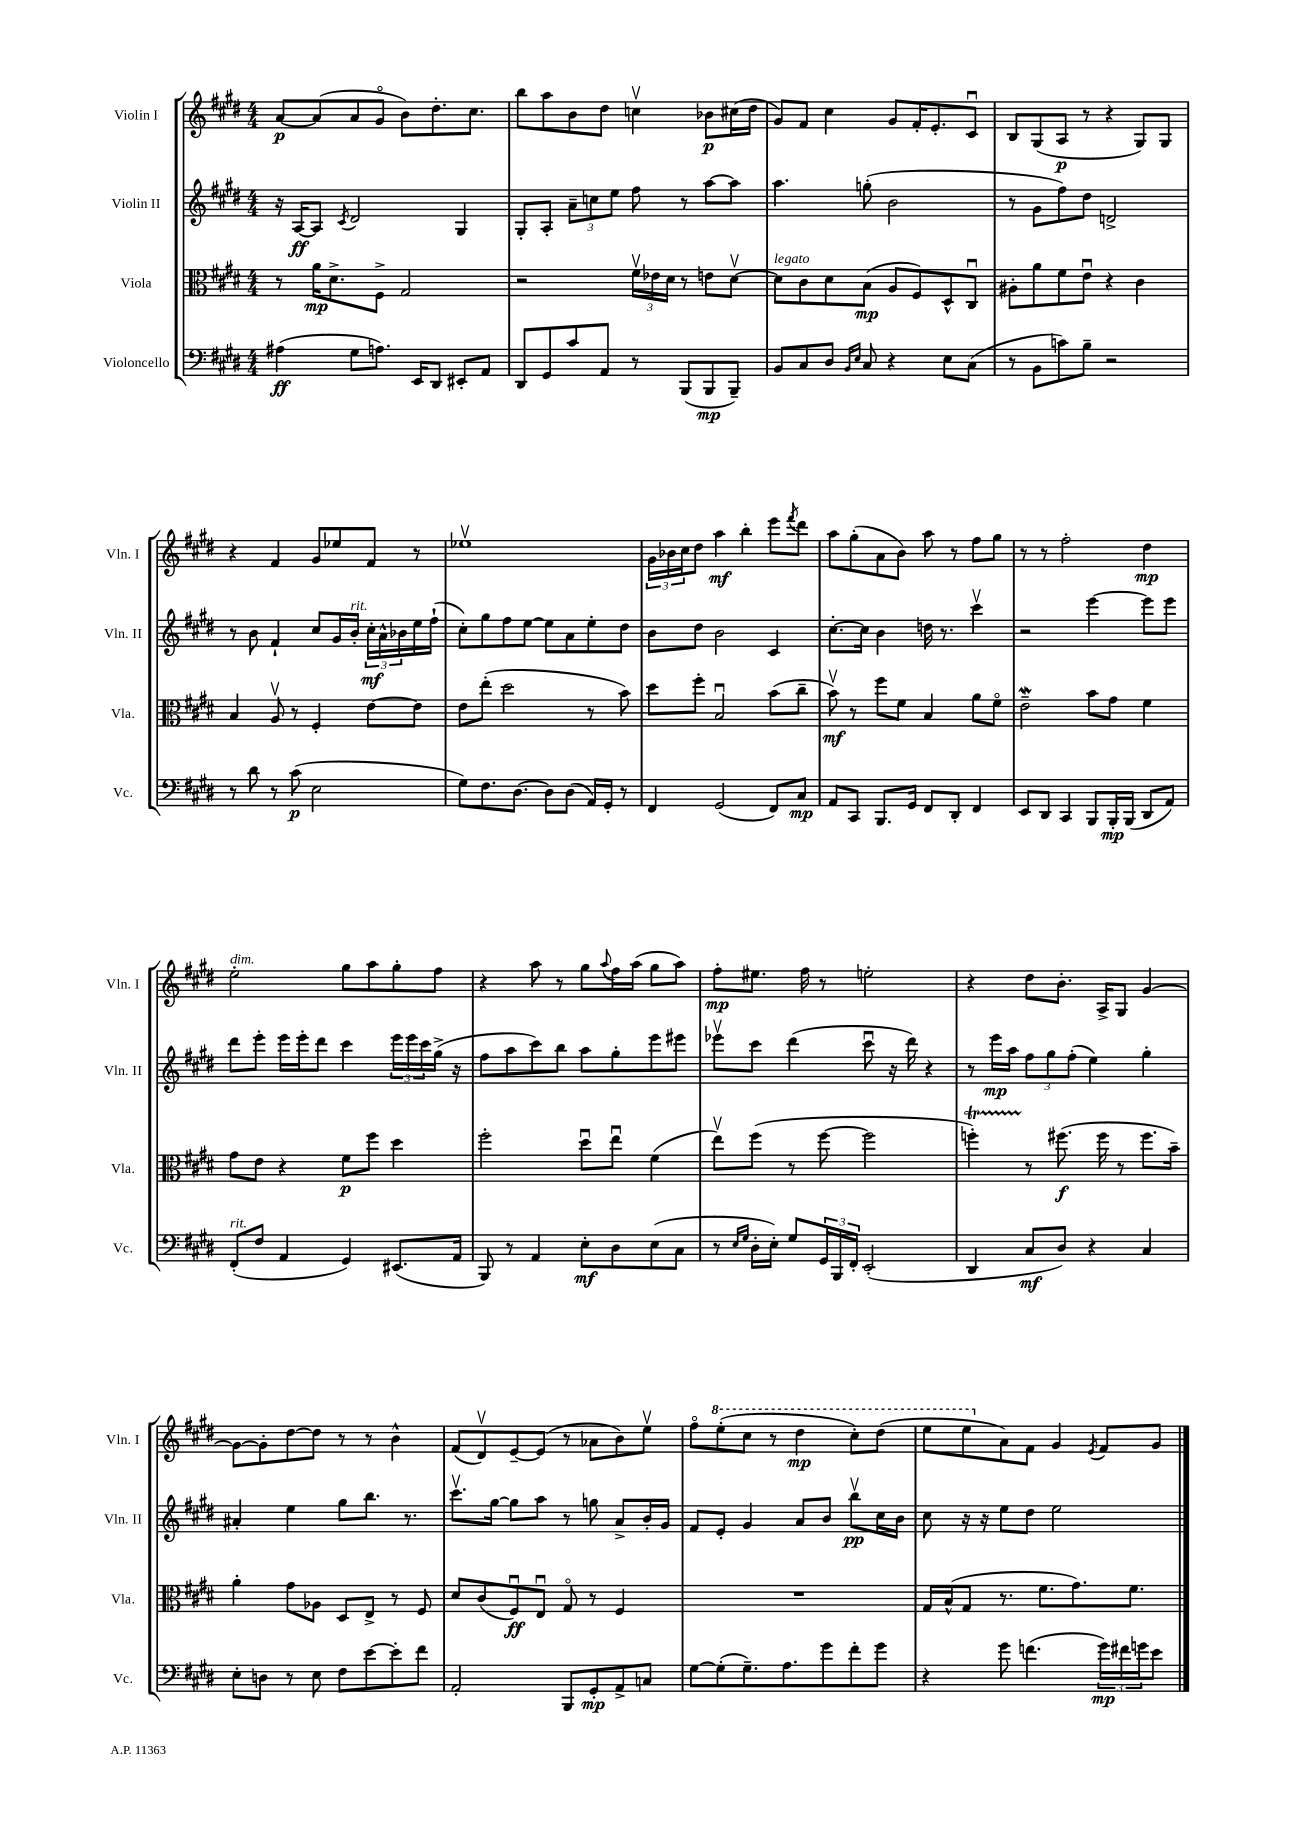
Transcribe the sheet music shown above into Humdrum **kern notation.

**kern	**dynam	**kern	**dynam	**kern	**dynam	**kern	**dynam
*part4	*part4	*part3	*part3	*part2	*part2	*part1	*part1
*staff4	*staff4	*staff3	*staff3	*staff2	*staff2	*staff1	*staff1
*I"Violoncello	*	*I"Viola	*	*I"Violin II	*	*I"Violin I	*
*I'Vc.	*	*I'Vla.	*	*I'Vln. II	*	*I'Vln. I	*
*clefF4	*	*clefC3	*	*clefG2	*	*clefG2	*
*k[f#c#g#d#]	*	*k[f#c#g#d#]	*	*k[f#c#g#d#]	*	*k[f#c#g#d#]	*
*M4/4	*	*M4/4	*	*M4/4	*	*M4/4	*
=1	=1	=1	=1	=1	=1	=1	=1
(4A#X\	ff	8r	.	16r	.	[8a/L	p
.	.	.	.	[16A/KL	ff	.	.
.	.	16a\KL	mp	8A/J]	.	(8a/]	.
.	.	8.d#^\	.	.	.	.	.
.	.	.	.	8qc#/	.	.	.
8G#\L	.	.	.	2d#/	.	8a/	.
8.An\J)	.	8F#^\J	.	.	.	8g#/J	.
.	.	2G#/	.	.	.	8b\L)	.
16EE/KL	.	.	.	.	.	.	.
8DD#/J	.	.	.	.	.	8.dd#'\	.
8EE#X'/L	.	.	.	4G#/	.	.	.
.	.	.	.	.	.	8.cc#\J	.
8AA/J	.	.	.	.	.	.	.
=2	=2	=2	=2	=2	=2	=2	=2
8DD#/L	.	2r	.	8G#'/L	.	8bb\L	.
8GG#/	.	.	.	8A'/J	.	8aa\	.
8c#/	.	.	.	12a~\L	.	8b\	.
.	.	.	.	12ccn\	.	.	.
8AA/J	.	.	.	.	.	8dd#\J	.
.	.	.	.	12ee\J	.	.	.
8r	.	24f#v\LL	.	8ff#\	.	4ccnv\	.
.	.	24e-X\	.	.	.	.	.
.	.	24d#\JJ	.	.	.	.	.
(8BBB/L	.	8r	.	8r	.	.	.
8BBB/	mp	8en\L	.	[8aa\L	.	8b-X\L	p
8BBB~/J)	.	[8d#v\J	.	8aa\J]	.	(16cc#X\L	.
.	.	.	.	.	.	16dd#\JJ	.
=3	=3	=3	=3	=3	=3	=3	=3
!	!	!LO:TX:a:i:t=legato	!	!	!	!	!
8BB/L	.	8d#\L]	.	4.aa\	.	8g#/L)	.
8C#/	.	8c#\	.	.	.	8f#/J	.
8D#/J	.	8d#\	.	.	.	4cc#\	.
16qqBB/LL	.	.	.	.	.	.	.
16qqE/JJ	.	.	.	.	.	.	.
8C#/	.	(8B\J	mp	(8ggn'\	.	.	.
4r	.	8A/L	.	2b\	.	8g#/L	.
.	.	8F#/)	.	.	.	16f#'/K	.
.	.	.	.	.	.	8.e'/	.
8E\L	.	8D#^^/	.	.	.	.	.
(8C#\J	.	8C#u/J	.	.	.	8c#u/J	.
=4	=4	=4	=4	=4	=4	=4	=4
8r	.	8A#X'\L	.	8r	.	8B/L	.
8BB\L	.	8a\	.	8g#\L	.	(8G#/	.
8cn\)	.	8f#\	.	8ff#\)	.	8A/J	p
8B~\J	.	8eu\J	.	8dd#\J	.	8r	.
2r	.	4r	.	2dn^/	.	4r	.
.	.	4c#\	.	.	.	8G#/L)	.
.	.	.	.	.	.	8G#/J	.
!!LO:LB:g=z
=5	=5	=5	=5	=5	=5	=5	=5
8r	.	4B/	.	8r	.	4r	.
8d#\	.	.	.	8b\	.	.	.
8r	.	8Av/	.	4f#`/	.	4f#/	.
(8c#\	p	8r	.	.	.	.	.
2E\	.	4F#'/	.	8cc#/L	.	8g#/L	.
.	.	.	.	16g#/L	.	8ee-X/	.
!	!	!	!	!LO:TX:a:i:t=rit.	!	!	!
.	.	.	.	16b'/JJ	.	.	.
.	.	[8e\L	.	24cc#'\LL	mf	8f#/J	.
.	.	.	.	24a^^\	.	.	.
.	.	.	.	24b-X\	.	.	.
.	.	8e\J]	.	16ee\	.	8r	.
.	.	.	.	(16ff#`\JJ	.	.	.
=6	=6	=6	=6	=6	=6	=6	=6
8G#\L)	.	8e\L	.	8cc#'\L)	.	1ee-Xv	.
8.F#\	.	(8ee'\J	.	8gg#\	.	.	.
.	.	2dd#\	.	8ff#\	.	.	.
[8.D#\J	.	.	.	.	.	.	.
.	.	.	.	[8ee\J	.	.	.
8D#\L]	.	.	.	8ee\L]	.	.	.
(8D#\J	.	.	.	8a\	.	.	.
16AA/LL)	.	8r	.	8ee'\	.	.	.
16GG#'/JJ	.	.	.	.	.	.	.
8r	.	8b\)	.	8dd#\J	.	.	.
=7	=7	=7	=7	=7	=7	=7	=7
4FF#/	.	8dd#\L	.	8b\L	.	24g#\LL	.
.	.	.	.	.	.	24b-X\	.
.	.	.	.	.	.	24cc#\J	.
.	.	8ff#'\J	.	8dd#\J	.	8dd#\J	.
(2GG#/	.	2Bu/	.	2b\	.	4aa\	mf
.	.	.	.	.	.	4bb'\	.
8FF#/L)	.	(8b\L	.	4c#/	.	8eee\L	.
.	.	.	.	.	.	8qfff#/	.
8C#/J	mp	8cc#~\J	.	.	.	8ddd#\J	.
=8	=8	=8	=8	=8	=8	=8	=8
8AA/L	.	8bv\)	mf	[8.cc#'\L	.	8aa\L	.
8CC#/J	.	8r	.	.	.	(8gg#'\	.
.	.	.	.	16cc#\Jk]	.	.	.
8.BBB/L	.	8ff#\L	.	4b\	.	8a\	.
.	.	8f#\J	.	.	.	8b\J)	.
16GG#/Jk	.	.	.	.	.	.	.
8FF#/L	.	4B/	.	16ddn\	.	8aa\	.
.	.	.	.	8.r	.	.	.
8DD#'/J	.	.	.	.	.	8r	.
4FF#/	.	8a\L	.	4ccc#v\	.	8ff#\L	.
.	.	8f#\J	.	.	.	8gg#\J	.
=9	=9	=9	=9	=9	=9	=9	=9
8EE/L	.	2ew~\	.	2r	.	8r	.
8DD#/J	.	.	.	.	.	8r	.
4CC#/	.	.	.	.	.	2ff#'\	.
8BBB/L	.	8b\L	.	[4eee\	.	.	.
16BBB'/L	mp	8g#\J	.	.	.	.	.
(16BBB/JJ	.	.	.	.	.	.	.
8DD#/L	.	4f#\	.	8eee\L]	.	4dd#\	mp
8AA/J)	.	.	.	8eee\J	.	.	.
!!LO:LB:g=z
=10	=10	=10	=10	=10	=10	=10	=10
!	!	!	!	!	!	!LO:TX:a:i:t=dim.	!
!LO:TX:a:i:t=rit.	!	!	!	!	!	!	!
(8FF#'/L	.	8g#\L	.	8ddd#\L	.	2ee'\	.
8F#/J	.	8e\J	.	8eee'\J	.	.	.
4AA/	.	4r	.	16eee\LL	.	.	.
.	.	.	.	16eee'\J	.	.	.
.	.	.	.	8ddd#\J	.	.	.
4GG#/)	.	8f#\L	p	4ccc#\	.	8gg#\L	.
.	.	8ff#\J	.	.	.	8aa\	.
(8.EE#X/L	.	4dd#\	.	24eee\LL	.	8gg#'\	.
.	.	.	.	24eee\	.	.	.
.	.	.	.	24ccc#\	.	.	.
.	.	.	.	(16gg#^\JJ	.	8ff#\J	.
16AA/Jk	.	.	.	16r	.	.	.
=11	=11	=11	=11	=11	=11	=11	=11
8BBB/)	.	2ff#'\	.	8ff#\L	.	4r	.
8r	.	.	.	8aa\	.	.	.
4AA/	.	.	.	8ccc#\)	.	8aa\	.
.	.	.	.	8bb\J	.	8r	.
8E'\L	mf	8dd#u\L	.	8aa\L	.	8gg#\L	.
.	.	.	.	.	.	8qqaa/	.
8D#\	.	8eeu\J	.	8gg#'\	.	16ff#\L	.
.	.	.	.	.	.	(16aa\JJ	.
(8E\	.	(4f#\	.	8eee\	.	8gg#\L	.
8C#\J	.	.	.	8eee#X\J	.	8aa\J)	.
=12	=12	=12	=12	=12	=12	=12	=12
8r	.	8eev\L)	.	8eee-Xv\L	.	8ff#'\L	mp
16qqE/LL	.	.	.	.	.	.	.
16qqG#/JJ	.	.	.	.	.	.	.
16D#'\LL	.	(8ff#\J	.	8ccc#\J	.	8.ee#X\J	.
16E'\JJ)	.	.	.	.	.	.	.
8G#/L	.	8r	.	(4ddd#\	.	.	.
.	.	.	.	.	.	16ff#\	.
24GG#/L	.	[8ff#\	.	.	.	8r	.
24BBB/	.	.	.	.	.	.	.
24FF#'/JJ	.	.	.	.	.	.	.
(2EE'/	.	2ff#\]	.	8ccc#u\	.	2een'\	.
.	.	.	.	16r	.	.	.
.	.	.	.	16ddd#\)	.	.	.
.	.	.	.	4r	.	.	.
=13	=13	=13	=13	=13	=13	=13	=13
4DD#/	.	4ffnT'\)	.	8r	.	4r	.
.	.	.	.	16eee\LL	mp	.	.
.	.	.	.	16aa\JJ	.	.	.
8C#/L	mf	8r	.	12ff#\L	.	8dd#\L	.
.	.	.	.	12gg#\	.	.	.
8D#/J)	.	(8.ff#X\	f	.	.	8.b'\J	.
.	.	.	.	(12ff#'\J	.	.	.
4r	.	.	.	4ee\)	.	.	.
.	.	16ff#\	.	.	.	16A^/KL	.
.	.	8r	.	.	.	8G#/J	.
4C#/	.	8.ff#\L	.	4gg#'\	.	[4g#/	.
.	.	16b~\Jk)	.	.	.	.	.
!!LO:LB:g=z
=14	=14	=14	=14	=14	=14	=14	=14
8E'\L	.	4a'\	.	4a#X'/	.	8g#\L_	.
8Dn\J	.	.	.	.	.	8g#'\]	.
8r	.	8g#\L	.	4ee\	.	[8dd#\	.
8E\	.	8A-X\J	.	.	.	8dd#\J]	.
8F#\L	.	8D#/L	.	8gg#\L	.	8r	.
[8e\	.	8E^/J	.	8.bb\J	.	8r	.
8e'\]	.	8r	.	.	.	4b^^\	.
.	.	.	.	8.r	.	.	.
8f#\J	.	8F#/	.	.	.	.	.
=15	=15	=15	=15	=15	=15	=15	=15
2AA'/	.	8d#/L	.	8.ccc#v\L	.	(8f#/L	.
.	.	(8c#/	.	.	.	8d#v/)	.
.	.	.	.	[16gg#\Jk	.	.	.
.	.	8F#u/)	ff	8gg#\L]	.	[8e~/	.
.	.	8Eu/J	.	8aa\J	.	(8e/J]	.
8BBB/L	.	8G#/	.	8r	.	8r	.
8GG#'/	mp	8r	.	8ggn\	.	8a-X\L	.
8AA^/	.	4F#/	.	8a^/L	.	8b\)	.
8Cn/J	.	.	.	16b'/L	.	8eev\J	.
.	.	.	.	16g#/JJ	.	.	.
=16	=16	=16	=16	=16	=16	=16	=16
[8G#\L	.	1r	.	8f#/L	.	8ff#\L	.
*	*	*	*	*	*	*8va	*
(8G#'\]	.	.	.	8e'/J	.	(8eee'\	.
8.G#~\)	.	.	.	4g#/	.	8ccc#\J	.
.	.	.	.	.	.	8r	.
8.A\	.	.	.	.	.	.	.
.	.	.	.	8a/L	.	4ddd#\	mp
8g#\	.	.	.	8b/J	.	.	.
8f#'\	.	.	.	8bbv\L	pp	8ccc#'\L)	.
8g#\J	.	.	.	16cc#\L	.	(8ddd#\J	.
.	.	.	.	16b\JJ	.	.	.
=17	=17	=17	=17	=17	=17	=17	=17
4r	.	16G#/LL	.	8cc#\	.	8eee\L	.
.	.	(16B^^/J	.	.	.	.	.
.	.	8G#/J	.	16r	.	8eee\	.
.	.	.	.	16r	.	.	.
*	*	*	*	*	*	*X8va	*
8g#\	.	8.r	.	8ee\L	.	8a\)	.
(4.fn\	.	.	.	8dd#\J	.	8f#\J	.
.	.	8.f#\L	.	.	.	.	.
.	.	.	.	2ee\	.	4g#/	.
.	.	8.g#\)	.	.	.	.	.
.	.	.	.	.	.	8qe/	.
24g#\LL)	mp	.	.	.	.	8f#/L	.
24f#X\	.	.	.	.	.	.	.
.	.	8.f#\J	.	.	.	.	.
24gn\J	.	.	.	.	.	.	.
8e\J	.	.	.	.	.	8g#/J	.
==	==	==	==	==	==	==	==
*-	*-	*-	*-	*-	*-	*-	*-
